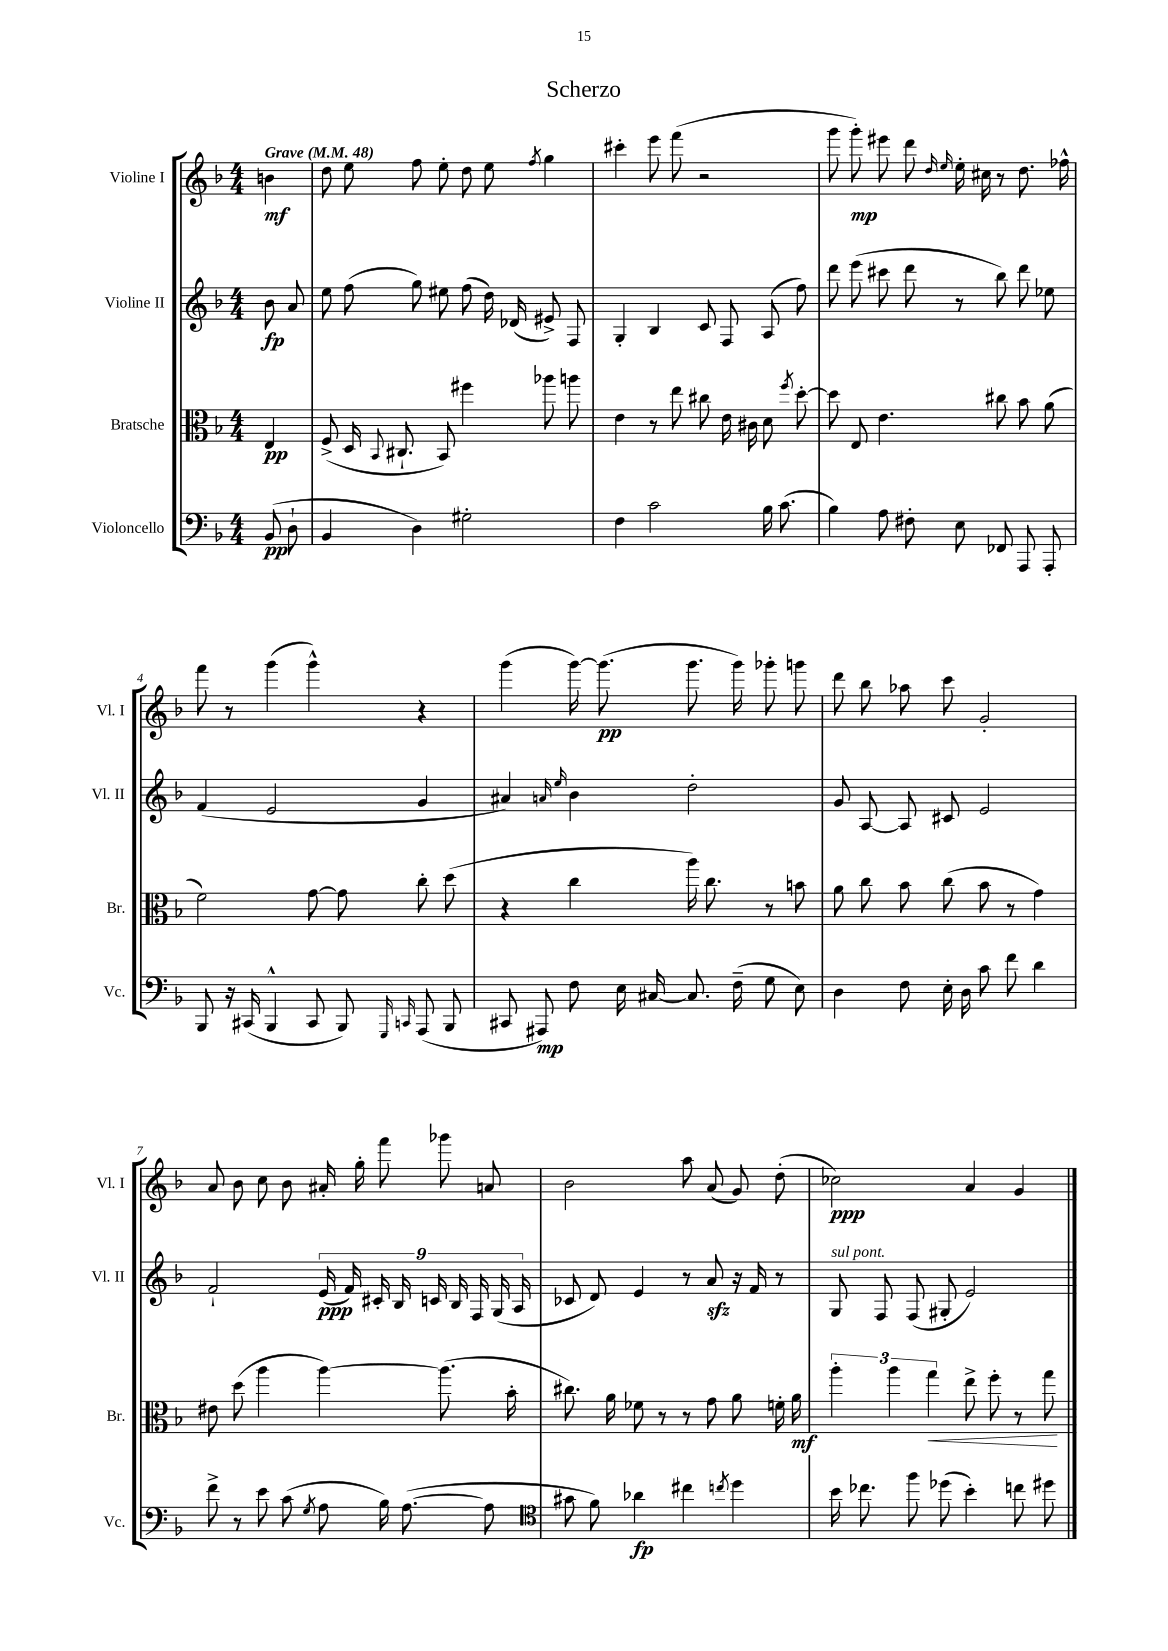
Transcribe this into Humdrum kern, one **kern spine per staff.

**kern	**dynam	**kern	**dynam	**kern	**dynam	**kern	**dynam
*part4	*part4	*part3	*part3	*part2	*part2	*part1	*part1
*staff4	*staff4	*staff3	*staff3	*staff2	*staff2	*staff1	*staff1
*I"Violoncello	*	*I"Bratsche	*	*I"Violine II	*	*I"Violine I	*
*I'Vc.	*	*I'Br.	*	*I'Vl. II	*	*I'Vl. I	*
*clefF4	*	*clefC3	*	*clefG2	*	*clefG2	*
*k[b-]	*	*k[b-]	*	*k[b-]	*	*k[b-]	*
*M4/4	*	*M4/4	*	*M4/4	*	*M4/4	*
*MM48	*	*MM48	*	*MM48	*	*MM48	*
=	=	=	=	=	=	=	=
!	!	!	!	!	!	!LO:TX:a:B:t=Grave	!
(8BB-/	pp	4E/	pp	8b-\	fp	4bn\	mf
8D`\	.	.	.	8a/	.	.	.
=1	=1	=1	=1	=1	=1	=1	=1
4BB-/	.	(8F^/	.	8ee\	.	8dd\	.
.	.	16D/	.	(8ff\	.	8ee\	.
.	.	8qqBB-/	.	.	.	.	.
.	.	8.C#X`/	.	.	.	.	.
4D\)	.	.	.	8gg\)	.	8ff\	.
.	.	8BB-/)	.	8ee#X\	.	8ee'\	.
2G#X'\	.	4ff#X\	.	(8ff\	.	8dd\	.
.	.	.	.	16dd\)	.	8ee\	.
.	.	.	.	(16d-X/	.	.	.
.	.	.	.	.	.	8qff/	.
.	.	8aa-X\	.	8e#X^/)	.	4gg\	.
.	.	8aan\	.	8F/	.	.	.
=2	=2	=2	=2	=2	=2	=2	=2
4F\	.	4e\	.	4G'/	.	4ccc#X'\	.
2c\	.	8r	.	4B-/	.	8eee\	.
.	.	8ee\	.	.	.	(8fff\	.
.	.	8cc#X\	.	8c/	.	2r	.
.	.	16e\	.	8F/	.	.	.
.	.	16c#X\	.	.	.	.	.
16B-\	.	8d\	.	(8A/	.	.	.
(8.c\	.	.	.	.	.	.	.
.	.	8qff/	.	.	.	.	.
.	.	[8dd'\	.	8ff\)	.	.	.
=3	=3	=3	=3	=3	=3	=3	=3
4B-\)	.	8dd\]	.	8ddd\	.	8ggg\	.
.	.	8E/	.	(8eee\	.	8ggg'\)	mp
8A\	.	4.e\	.	8ccc#X\	.	8eee#X\	.
8F#X'\	.	.	.	8ddd\	.	8ddd\	.
.	.	.	.	.	.	16qqdd/	.
.	.	.	.	.	.	16qqee/	.
8E\	.	.	.	8r	.	16ee'\	.
.	.	.	.	.	.	16cc#X\	.
8FF-X/	.	8cc#X\	.	8bb-\)	.	8r	.
8AAA/	.	8b-\	.	8ddd\	.	8.dd\	.
8AAA'/	.	(8a\	.	8ee-X\	.	.	.
.	.	.	.	.	.	16ff-X^^\	.
!!LO:LB:g=z
=4	=4	=4	=4	=4	=4	=4	=4
8BBB-/	.	2f\)	.	(4f/	.	8fff\	.
16r	.	.	.	.	.	8r	.
(16CC#X/	.	.	.	.	.	.	.
4BBB-^^/	.	.	.	2e/	.	(4ggg\	.
8CC#/	.	[8g\	.	.	.	4ggg^^\)	.
8BBB-/)	.	8g\]	.	.	.	.	.
16qqGGG/	.	.	.	.	.	.	.
16qqCCn/	.	.	.	.	.	.	.
(8AAA/	.	8cc'\	.	4g/	.	4r	.
8BBB-/	.	(8dd\	.	.	.	.	.
=5	=5	=5	=5	=5	=5	=5	=5
8CC#X/	.	4r	.	4a#X/)	.	(4ggg\	.
8AAA#X/)	mp	.	.	.	.	.	.
.	.	.	.	16qqan/	.	.	.
.	.	.	.	16qqee/	.	.	.
8F\	.	4cc\	.	4b-\	.	[16ggg\)	.
.	.	.	.	.	.	(8.ggg\]	pp
16E\	.	.	.	.	.	.	.
[16C#X/	.	.	.	.	.	.	.
8.C#/]	.	16aa\)	.	2dd'\	.	8.ggg\	.
.	.	8.cc\	.	.	.	.	.
(16F~\	.	.	.	.	.	16ggg\)	.
8G\	.	8r	.	.	.	8ggg-X'\	.
8E\)	.	8bn\	.	.	.	8gggn\	.
=6	=6	=6	=6	=6	=6	=6	=6
4D\	.	8a\	.	8g/	.	8ddd\	.
.	.	8cc\	.	[8A/	.	8bb-\	.
8F\	.	8b-\	.	8A/]	.	8aa-X\	.
16E'\	.	(8cc\	.	8c#X/	.	8ccc\	.
16D\	.	.	.	.	.	.	.
8c\	.	8b-\	.	2e/	.	2g'/	.
8f\	.	8r	.	.	.	.	.
4d\	.	4g\)	.	.	.	.	.
!!LO:LB:g=z
=7	=7	=7	=7	=7	=7	=7	=7
8f^\	.	8e#X\	.	2f`/	.	8a/	.
8r	.	(8dd\	.	.	.	8b-\	.
8e\	.	4aa\	.	.	.	8cc\	.
(8c\	.	.	.	.	.	8b-\	.
8qG/	.	.	.	.	.	.	.
8A\	.	[4aa\)	.	(18e/	ppp	16a#X'/	.
.	.	.	.	18f/)	.	.	.
.	.	.	.	.	.	16gg'\	.
.	.	.	.	18c#X'/	.	.	.
16B-\)	.	.	.	.	.	8fff\	.
.	.	.	.	18B-/	.	.	.
([8.A\	.	.	.	.	.	.	.
.	.	.	.	18cn/	.	.	.
.	.	(8.aa\]	.	.	.	8ggg-X\	.
.	.	.	.	18B-/	.	.	.
.	.	.	.	18F/	.	.	.
8A\]	.	.	.	.	.	8an/	.
.	.	.	.	(18G/	.	.	.
.	.	16b-'\	.	.	.	.	.
.	.	.	.	18A/	.	.	.
=8	=8	=8	=8	=8	=8	=8	=8
*clefC4	*	*	*	*	*	*	*
8g#X\	.	8.cc#X\)	.	8c-X/	.	2b-\	.
8f\)	.	.	.	8d/)	.	.	.
.	.	16a\	.	.	.	.	.
4a-X\	fp	8f-X\	.	4e/	.	.	.
.	.	8r	.	.	.	.	.
4cc#X\	.	8r	.	8r	.	8aa\	.
.	.	8g\	.	8azz/	.	(8a/	.
8qccn/	.	.	.	.	.	.	.
4dd\	.	8a\	.	16r	.	8g/)	.
.	.	.	.	16f/	.	.	.
.	.	16fn'\	.	8r	.	(8dd'\	.
.	.	16a\	mf	.	.	.	.
=9	=9	=9	=9	=9	=9	=9	=9
!	!	!	!	!LO:TX:a:i:t=sul pont.	!	!	!
16b-\	.	6aa'\	.	8G/	.	2cc-X\)	ppp
8.cc-X\	.	.	.	.	.	.	.
.	.	.	.	8F/	.	.	.
.	.	6aa\	.	.	.	.	.
8ff\	.	.	.	(8F/	.	.	.
!	!	!	!LO:HP:b	!	!	!	!
.	.	6gg\	<	.	.	.	.
(8dd-X\	.	.	.	8G#X'/	.	.	.
4b-'\)	.	8ee^\	.	2e/)	.	4a/	.
.	.	8ff'\	.	.	.	.	.
8ccn\	.	8r	.	.	.	4g/	.
8dd#X\	.	8gg\	.	.	.	.	.
.	.	.	[	.	.	.	.
==	==	==	==	==	==	==	==
*-	*-	*-	*-	*-	*-	*-	*-
